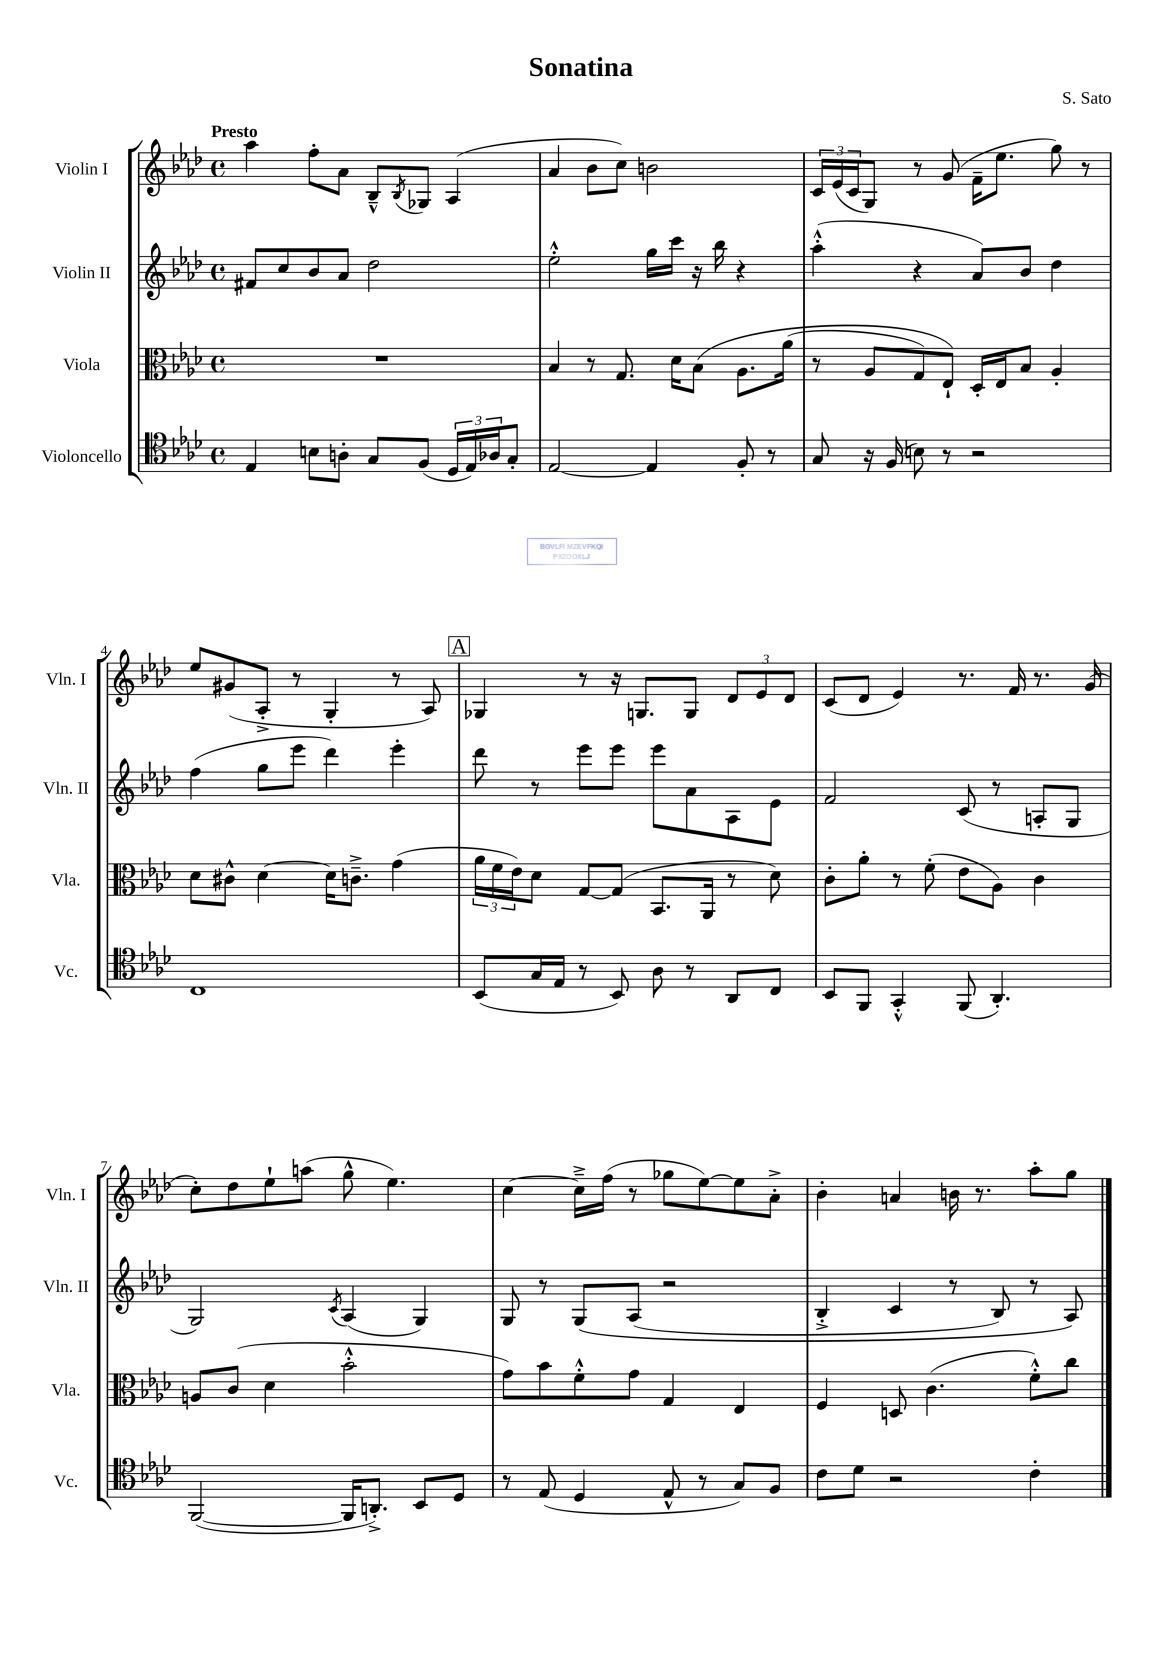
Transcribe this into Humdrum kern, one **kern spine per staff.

**kern	**kern	**kern	**kern
*part4	*part3	*part2	*part1
*staff4	*staff3	*staff2	*staff1
*I"Violoncello	*I"Viola	*I"Violin II	*I"Violin I
*I'Vc.	*I'Vla.	*I'Vln. II	*I'Vln. I
*clefC4	*clefC3	*clefG2	*clefG2
*k[b-e-a-d-]	*k[b-e-a-d-]	*k[b-e-a-d-]	*k[b-e-a-d-]
*M4/4	*M4/4	*M4/4	*M4/4
*met(c)	*met(c)	*met(c)	*met(c)
=1	=1	=1	=1
!	!	!	!LO:TX:a:B:t=Presto
4E-/	1r	8f#X/L	4aa-\
.	.	8cc/	.
8Bn\L	.	8b-/	8ff'\L
8An'\J	.	8a-/J	8a-\J
8G/L	.	2dd-\	8B-~^^/L
.	.	.	8qB-/
(8F/J	.	.	8G-X/J
24D-/LL	.	.	(4A-/
24E-/)	.	.	.
24A-X/J	.	.	.
8G'/J	.	.	.
=2	=2	=2	=2
[2E-/	4B-/	2ee-'^^\	4a-/
.	8r	.	8b-\L
.	8.G/	.	8cc\J)
4E-/]	.	16gg\LL	2bn\
.	16d-\KL	16ccc\JJ	.
.	(8B-\J	16r	.
.	.	16bb-\	.
8F'/	8.A-\L	4r	.
8r	.	.	.
.	(16a-\Jk	.	.
=3	=3	=3	=3
8G/	8r	(4aa-'^^\	24c/LL
.	.	.	(24e-/
.	.	.	24c/J
16r	8A-/L	.	8G/J)
(16F/	.	.	.
8Bn\)	8G/)	4r	8r
8r	8E-`/J)	.	(8g/
2r	16D-'/LL	8a-/L)	16f~\KL
.	16E-/J	.	8.ee-\J
.	8B-/J	8b-/J	.
.	4A-'/	4dd-\	8gg\)
.	.	.	8r
!!LO:LB:g=z
=4	=4	=4	=4
1C	8d-\L	(4ff\	8ee-/L
.	8c#X^^\J	.	(8g#X/
.	[4d-\	8gg\L	8A-'^/J
.	.	8eee-\J	8r
.	16d-\KL]	4ddd-\)	4G'/
.	8.cn~^\J	.	.
.	(4g\	4eee-'\	8r
.	.	.	8A-/)
!!LO:REH:place=s1:t=A
=5	=5	=5	=5
(8BB-/L	24a-\LL	8ddd-\	4G-X/
.	24f\	.	.
.	24e-\J)	.	.
16G/L	8d-\J	8r	.
16E-/JJ	.	.	.
8r	[8G/L	8eee-\L	8r
8BB-/)	(8G/J]	8eee-\J	16r
.	.	.	8.Gn/L
8A-\	8.BB-/L	8eee-\L	.
8r	.	8a-\	8G/J
.	16AA-/Jk	.	.
8AA-/L	8r	8A-\	12d-/L
.	.	.	12e-/
8C/J	8d-\)	8e-\J	.
.	.	.	12d-/J
=6	=6	=6	=6
8BB-/L	8c'\L	2f/	(8c/L
8FF/J	8a-'\J	.	8d-/J
4GG'^^/	8r	.	4e-/)
.	(8f'\	.	.
(8FF/	8e-\L	(8c/	8.r
4.AA-'/)	8A-\J)	8r	.
.	.	.	16f/
.	4c\	8An'/L	8.r
.	.	8G/J	.
.	.	.	(16g/
!!LO:LB:g=z
=7	=7	=7	=7
([2FF/	8An/L	2G/)	8cc'\L)
.	(8c/J	.	8dd-\
.	4d-\	.	8ee-`\
.	.	.	(8aan\J
.	.	8qc/	.
16FF/KL]	2b-'^^\	(4A-/	8gg^^\
8.AAn'^/J)	.	.	.
.	.	.	4.ee-\)
8BB-/L	.	4G/)	.
8D-/J	.	.	.
=8	=8	=8	=8
8r	8g\L)	8G/	[4cc\
(8E-/	8b-\	8r	.
4D-/	8f'^^\	(8G/L	16cc~^\LL]
.	.	.	(16ff\JJ
.	8g\J	(8A-/J	8r
8E-^^/	4G/	2r	8gg-X\L
8r	.	.	[8ee-\)
8G/L)	4E-/	.	8ee-\]
8F/J	.	.	8a-'^\J
=9	=9	=9	=9
8c\L	4F/	4B-'^/	4b-'\
8d-\J	.	.	.
2r	8Dn/	4c/	4an/
.	(4.c\	.	.
.	.	8r	16bn\
.	.	.	8.r
.	.	8B-/)	.
4c'\	8f'^^\L)	8r	8aa-'\L
.	8cc\J	8A-/)	8gg\J
==	==	==	==
*-	*-	*-	*-
